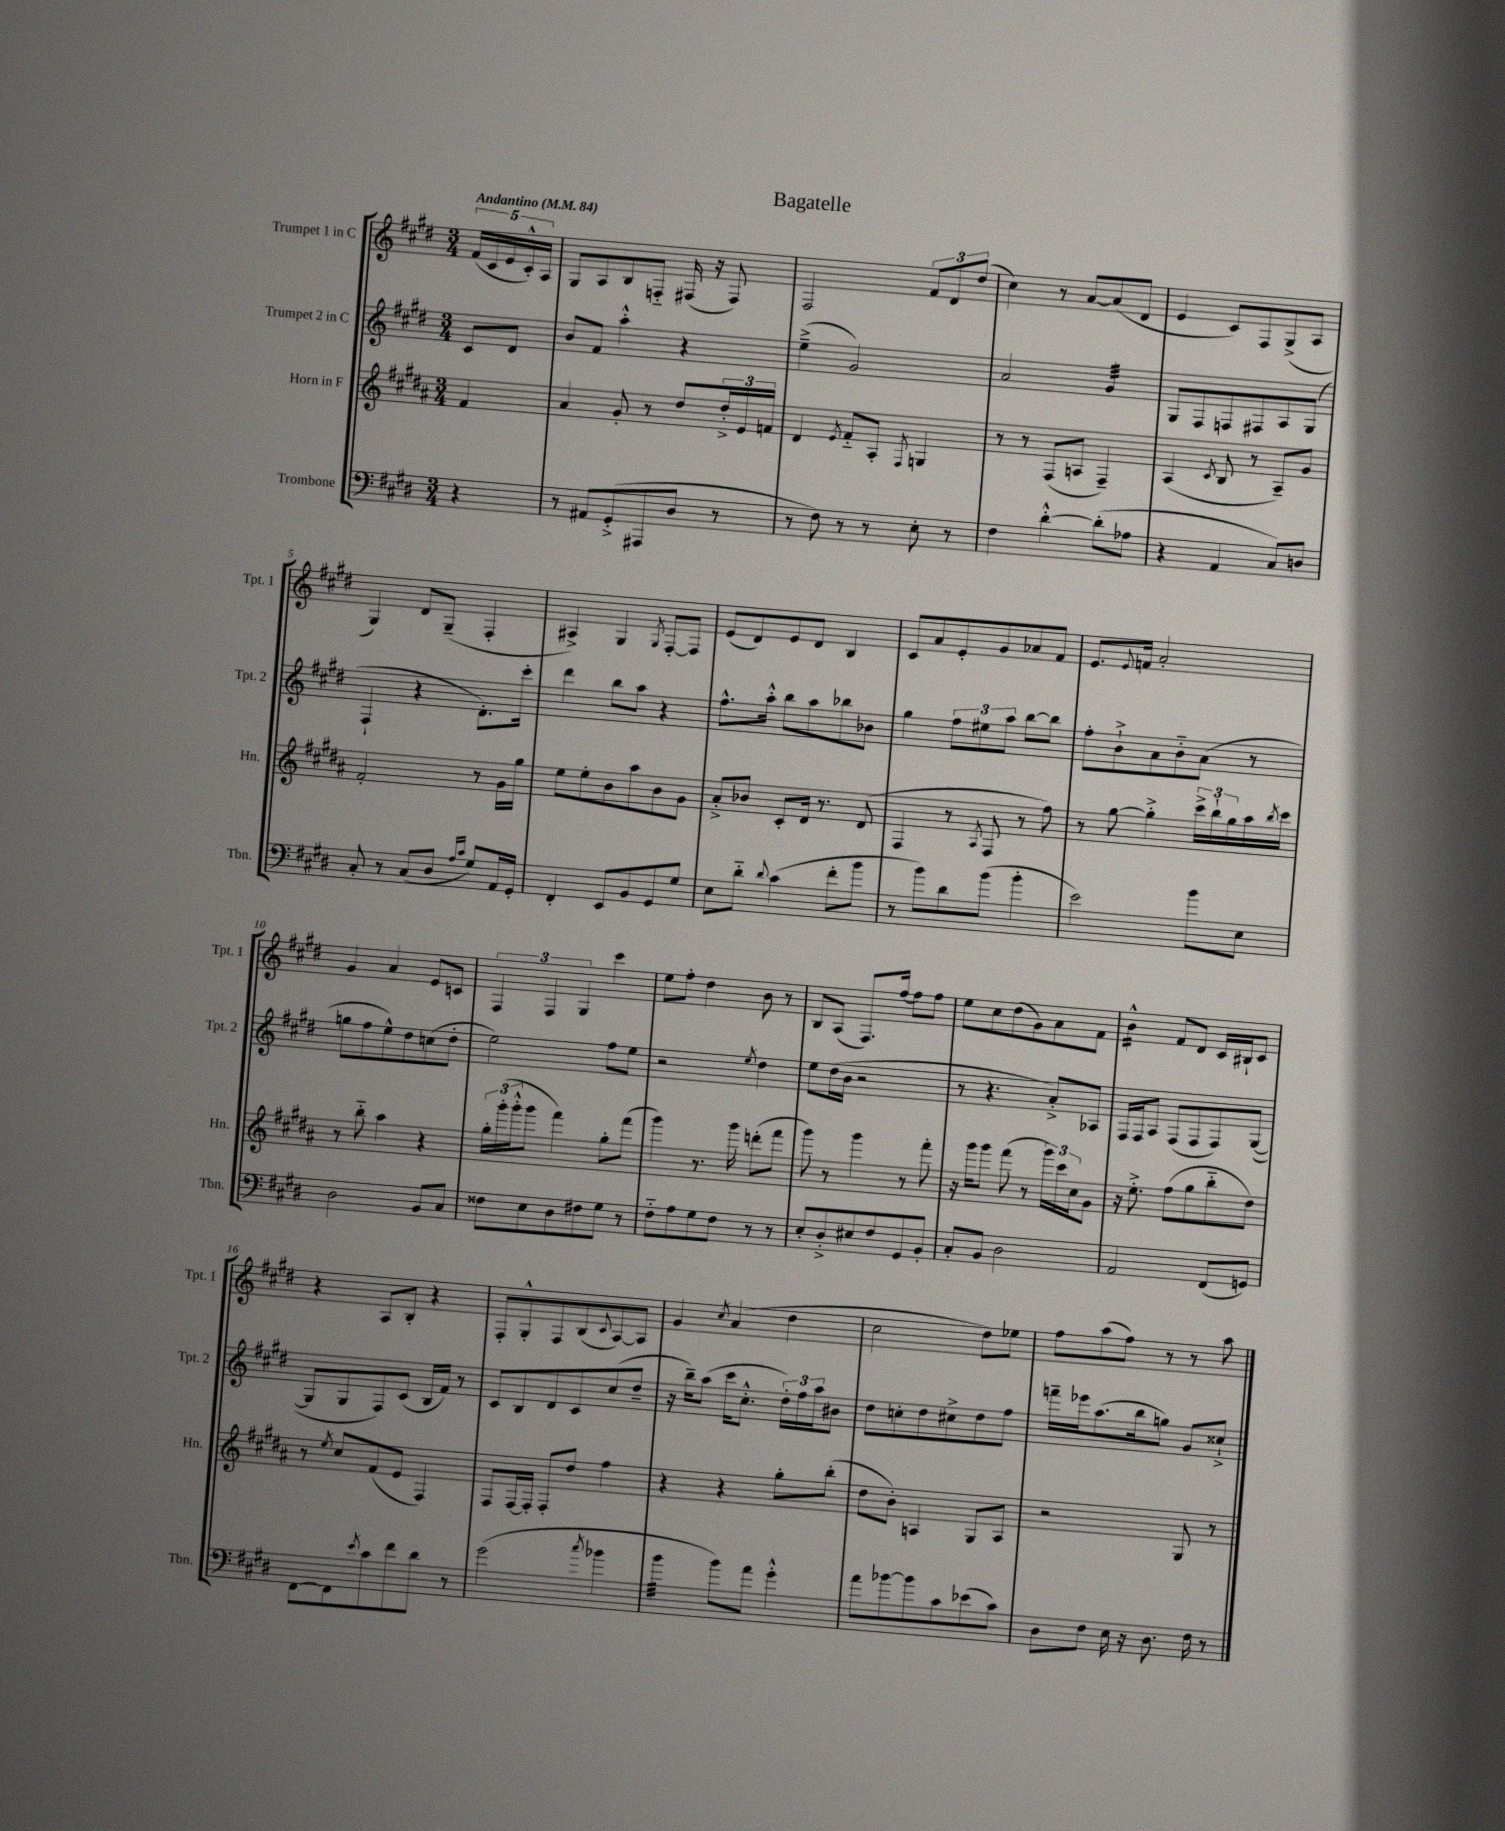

**kern	**kern	**kern	**kern
*staff4	*staff3	*staff2	*staff1
*clefF4	*clefG2	*clefG2	*clefG2
*k[f#c#g#d#]	*k[f#c#g#d#a#]	*k[f#c#g#d#]	*k[f#c#g#d#]
*M3/4	*M3/4	*M3/4	*M3/4
*MM84	*MM84	*MM84	*MM84
4r	4f#	8c#	(20f#
.	.	.	20c#
.	.	.	20e
.	.	8d#	.
.	.	.	20c#'^^)
.	.	.	20A
=	=	=	=
8r	4a#	8b	8G#
8AA#	.	8f#	8A
(8GG#'^	8g#'	4aa'^^	8B
8AAA#	8r	.	8F'~
8D#	8dd#	4r	(16F#
.	.	.	16r
8r	24dd#'^	.	8F#)
.	24e	.	.
.	24f	.	.
=	=	=	=
8r	4d#	(4ee~^	2F#
8F#)	.	.	.
.	8qe	.	.
8r	8f#'~	2g#)	.
8r	8A#'	.	.
.	8qF#	.	.
8E'	4G	.	12f#
.	.	.	12d#
8r	.	.	.
.	.	.	(12dd#
=	=	=	=
4F#	8r	2a	4cc#)
.	8r	.	.
[4d#'^^	(8F#	.	8r
.	8A	.	[8a
(8d#']	4F#~)	4g#	(8a]
8A-	.	.	8d#
=	=	=	=
4r	(4A#	8G#	4e
.	.	8F#	.
.	8qc#	.	.
4AA	8B	8F	8c#)
.	8r	8F#	8F#
8C#)	8A#~)	8A	(8G#^
8D	8g#	(8G#	8A
=	=	=	=
8C#'	2f#'	4F#`	4G#)
8r	.	.	.
(8C#	.	4r	8d#
8D#	.	.	(8G#~
16qqA	.	.	.
16qqc#	.	.	.
8G#)	8r	8.d#')	4F#'
16AA	16g#	.	.
16GG#'	16gg#	16ccc#'	.
=	=	=	=
4FF#'	8ee	4ddd#	4A#^)
.	8ee'	.	.
8EE	8b	8bb	4G#
8BB	8aa#	8aa	.
.	.	.	8qG#
8GG#	8b	4r	[8F#'
8G#	8g#	.	8F#]
=	=	=	=
8E	8a#'^	8.ff#^^	(8e
8d#'~	8b-	.	8d#)
.	.	16aa'^^	.
8qqd#	.	.	.
(4c#	8c#'	8bb	8e
.	16d#	8aa	8d#
.	8.r	.	.
8f#'	.	8bb-	4B
8b	(8d#	8b-	.
=	=	=	=
8r	4F#	4gg#	8c#
8b)	.	.	8a
8d#	8r	12ff#	8e'
.	.	12ee#	.
.	8qA#	.	.
(8b	8F#	.	8g#
.	.	12aa	.
4b'	8r	[8bb	8a-
.	8ff#)	8bb]	8f#
=	=	=	=
2e)	8r	8ff#'	8.e
.	[8gg#	8b`^	.
.	.	.	8qqe
.	.	.	16f
.	4gg#'^]	8a	2a'
.	.	8b'~	.
8b	24ccc#^	(8a	.
.	24bb`	.	.
.	24gg#	.	.
8E	16aa#	8r	.
.	8qbb	.	.
.	16ccc#	.	.
=	=	=	=
2D#	8r	8gg	4g#
.	8bb'~	8ff#	.
.	4aa#	8ee^^)	4a
.	.	8dd#	.
8BB	4r	(8cc	8e
8C#	.	8dd#'	8c
=	=	=	=
8F##	24gg#'	2ee)	6F#
.	(24ggg#'	.	.
.	24ggg#'^^	.	.
8E	8ggg#	.	.
.	.	.	6F#
8D#	4fff#)	.	.
.	.	.	6G#
8F#	.	.	.
8G#	8gg#'	8ff#	4ccc#
8r	(8fff#	8ee	.
=	=	=	=
8F#'~	4ggg#)	2r	8ee
8A	.	.	8ff#'
8G#	8.r	.	4dd#
8F#	.	.	.
.	16ggg#	.	.
.	.	8qee	.
8r	(8ddd'	4dd#	8b
8r	8fff#	.	8r
=	=	=	=
8E'	8ggg#)	8ee	8B
8D#'^	8r	(16dd#	(8A
.	.	16b	.
8E#	4ggg#	2r	8.F#)
8F#	.	.	.
.	.	.	[16ff#
8GG#	8r	.	8ff#]
8BB'	8fff#'	.	8ff#
=	=	=	=
8C#'	16r	8r	8ee
.	16ggg#	.	.
8BB	8ggg#	4.r	8cc#
2D#	(8fff#	.	(8dd#
.	8r	.	8g#)
.	24ggg#)	8a'^)	8a
.	24ccc#	.	.
.	24cc#	.	.
.	8g#	8A-	8f#
=	=	=	=
2AA	16r	16F#	4b^^
.	8.ee'^	16F#	.
.	.	8A	.
.	(8ff#	(8F#	8f#
.	8gg#	8F#	8d#
(8FF#	8bb'~	8F#)	16c#
.	.	.	16B#`
8GG)	8dd#)	([8G#	8c#
=	=	=	=
[8FF#	8r	8G#]	4r
.	8qee	.	.
8FF#]	8cc#	8G#	.
8qe	.	.	.
8c#	(8f#	8F#)	8A
8f#	8e	(8c#	8B'
8d#	4F#)	16B	4r
.	.	16f#)	.
8r	.	8r	.
=	=	=	=
(2g#	8F#	8c#	8F#'
.	[16F#	8B	8G#'^^
.	16F#']	.	.
.	8F#'	8d#	8F#
.	8dd#	8c#	(8B
8qcc#	.	.	8qqc#
4b-	4ff#	(8cc#	[8A)
.	.	8dd#~	8A]
=	=	=	=
4b	4r	16r	4g#
.	.	16bb~)	.
.	.	(8aa	.
.	.	.	8qcc#
8b)	4r	16ccc#	(4a
.	.	8.cc#'^^	.
8a	.	.	.
4g#'^^	8gg#'	24dd#')	4dd#
.	.	24ff#	.
.	.	24aa	.
.	(8bb'	8b#	.
=	=	=	=
8a	8dd#	8dd#	2cc#
[8b-	8b')	8cc'	.
8b-]	4A	8dd#	.
8c#	.	8cc#^	.
(8e-	8G#	8dd#	8dd#)
8c#)	8A	8ff#	8ee-
=	=	=	=
8D#	2r	16fff~	8ff#
.	.	16eee-	.
8F#	.	(8.aa	(8aa
16E	.	.	8ff#)
16r	.	16bb	.
8.D#	.	8gg)	8r
.	8G#	8g#	8r
16F#	.	.	.
8r	8r	8cc##`^	8aa
==	==	==	==
*-	*-	*-	*-
